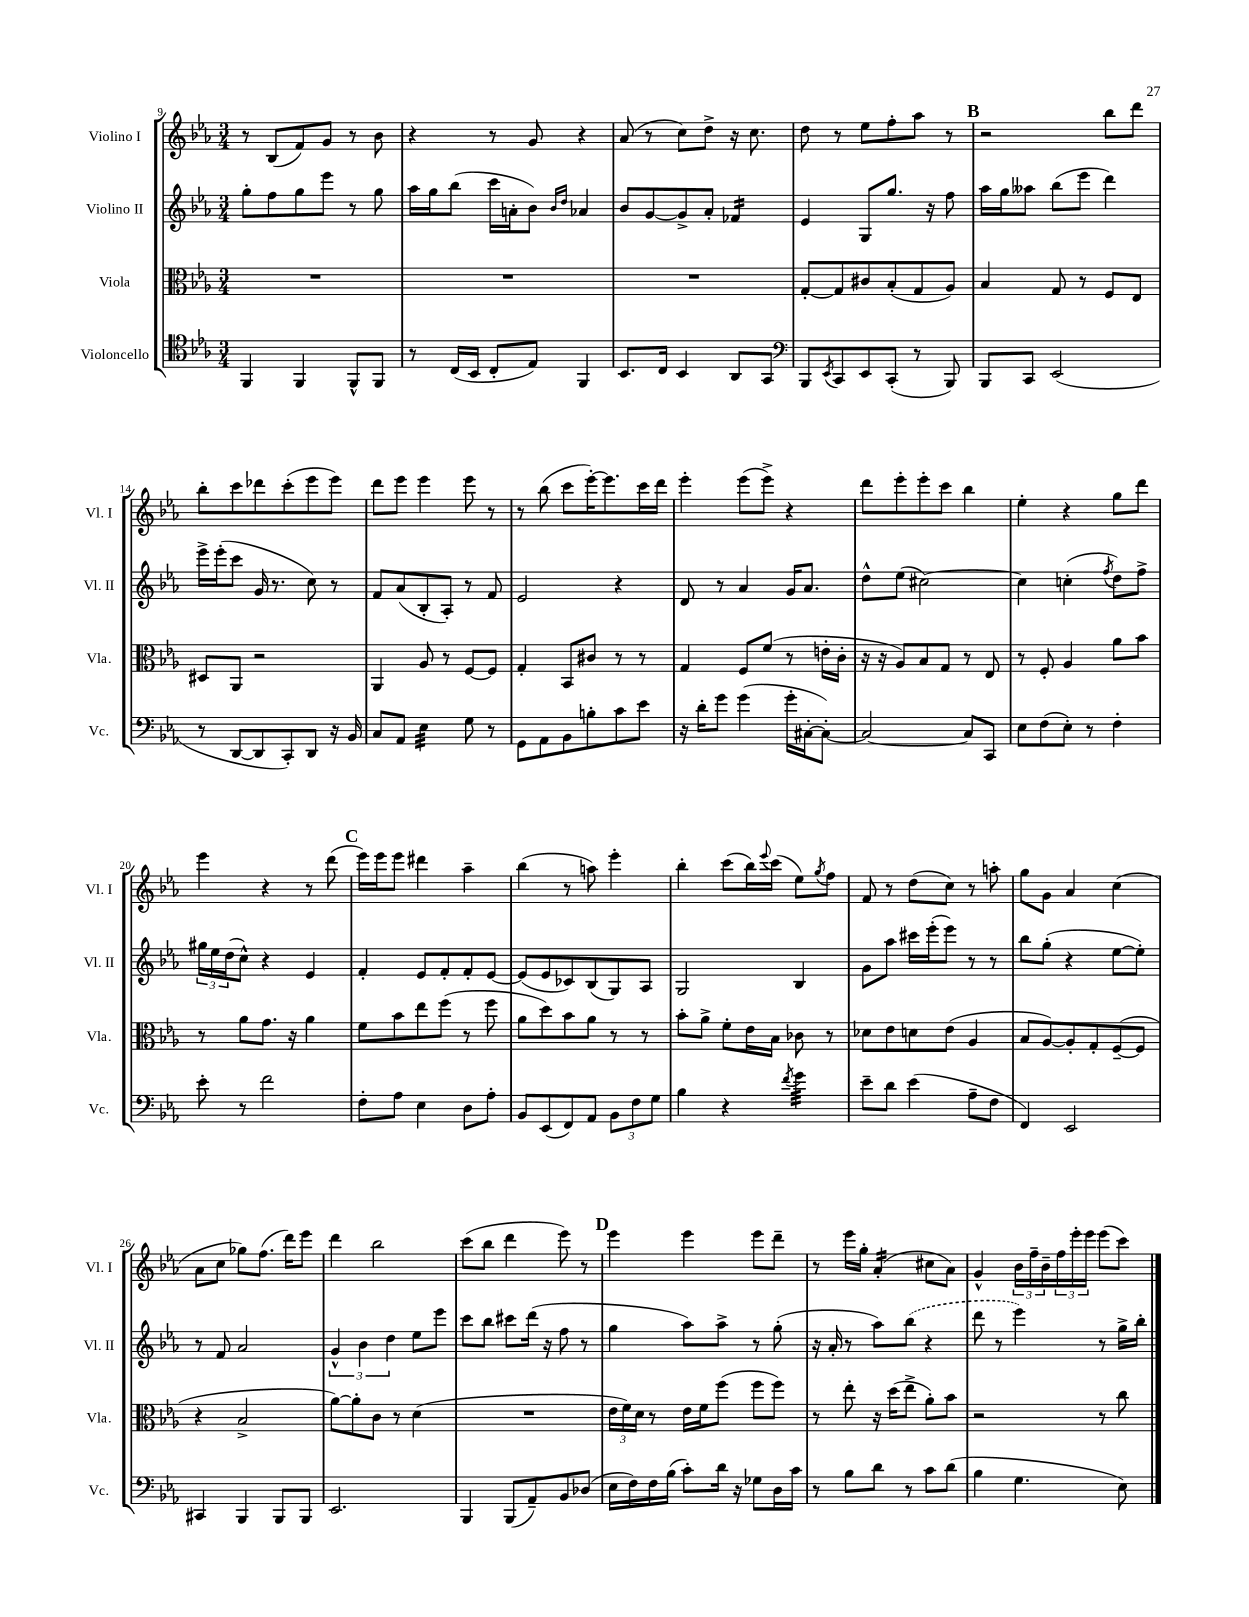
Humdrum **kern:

**kern	**kern	**kern	**kern
*staff4	*staff3	*staff2	*staff1
*clefC4	*clefC3	*clefG2	*clefG2
*k[b-e-a-]	*k[b-e-a-]	*k[b-e-a-]	*k[b-e-a-]
*M3/4	*M3/4	*M3/4	*M3/4
4FF/	2.r	8gg'\L	8r
.	.	8ff\	(8B-/L
4FF/	.	8gg\	8f/)
.	.	8eee-\J	8g/J
8FF^^/L	.	8r	8r
8FF/J	.	8gg\	8b-\
=	=	=	=
8r	2.r	16aa-\LL	4r
.	.	16gg\J	.
(16C/LL	.	(8bb-\J	.
16BB-/JJ	.	.	.
8C'/L	.	16ccc\LL	8r
.	.	16a'\J	.
8E-/J)	.	8b-\J)	8g/
.	.	16qqb-/LL	.
.	.	16qqdd/JJ	.
4FF/	.	4a-/	4r
=	=	=	=
8.BB-/L	2.r	8b-/L	(8a-/
.	.	[8g/	8r
16C/Jk	.	.	.
4BB-/	.	8g^/]	8cc\L)
.	.	8a-'/J	8dd^\J
8AA-/L	.	4f-/	16r
.	.	.	8.cc\
8GG/J	.	.	.
=	=	=	=
*clefF4	*	*	*
8BBB-/L	[8G'/L	4e-/	8dd\
8qEE-/	.	.	.
8CC/	8G/]	.	8r
8EE-/	8c#/	8G/L	8ee-\L
(8CC'/J	(8B-'/	8.gg/J	8ff'\
8r	8G/	.	8aa-\J
.	.	16r	.
8BBB-/)	8A-/J)	8ff\	8r
=	=	=	=
8BBB-/L	4B-/	16aa-\LL	2r
.	.	16gg\J	.
8CC/J	.	8aa--\J	.
(2EE-/	8G/	(8bb-\L	.
.	8r	8eee-\J	.
.	8F/L	4ddd\)	8bb-\L
.	8E-/J	.	8ddd\J
=	=	=	=
8r	8D#/L	16eee-^\LL	8bb-'\L
.	.	(16eee-'\J	.
[8DD/L	8AA-/J	8ccc\J	8ccc\
8DD/]	2r	16g/	8ddd-\
.	.	8.r	.
8CC'/)	.	.	(8ccc'\
8DD/J	.	8cc\)	8eee-\
16r	.	8r	8eee-\J)
16BB-/	.	.	.
=	=	=	=
8C/L	4AA-/	8f/L	8ddd\L
8AA-/J	.	(8a-/	8eee-\J
4E-\	8A-/	8B-'/	4eee-\
.	8r	8A-'/J)	.
8G\	[8F/L	8r	8eee-\
8r	8F/]J	8f/	8r
=	=	=	=
8GG\L	4G'/	2e-/	8r
8AA-\	.	.	(8bb-\
8BB-\	8BB-/L	.	8ccc\L
8B'\	8c#/J	.	[16eee-'\K)
.	.	.	8.eee-\]
8c\	8r	4r	.
8e-\J	8r	.	16ccc\L
.	.	.	16ddd\JJ
=	=	=	=
16r	4G/	8d/	4eee-'\
16d'\LK	.	.	.
8g\J	.	8r	.
(4g\	8F/L	4a-/	(8eee-\L
.	(8f/J	.	8eee-^\J)
16g'\LL	8r	16g/LK	4r
[16C#'\J	.	8.a-/J	.
8C#'\_J)	16e'\LL	.	.
.	16c'\JJ	.	.
=	=	=	=
2C#/_	16r	8dd^^\L	8ddd\L
.	16r	.	.
.	8A-/L)	(8ee-\J	8eee-'\
.	8B-/	[2cc#\)	8eee-'\
.	8G/J	.	8ccc\J
8C#/]L	8r	.	4bb-\
8CC/J	8E-/	.	.
=	=	=	=
8E-\L	8r	4cc#\]	4ee-'\
(8F\	8F'/	.	.
8E-'\J)	4A-/	(4cc'\	4r
8r	.	.	.
.	.	8qff/	.
4F'\	8a-\L	8dd\L)	8gg\L
.	8b-\J	8ff^\J	8ddd\J
=	=	=	=
8e-'\	8r	24gg#\LL	4eee-\
.	.	24ee-\	.
.	.	(24dd\J	.
8r	8a-\L	8cc^^\J)	.
2f\	8.g\J	4r	4r
.	16r	.	.
.	4a-\	4e-/	8r
.	.	.	(8ddd\
=	=	=	=
8F'\L	8f\L	4f'/	16eee-\LL)
.	.	.	16eee-\J
8A-\J	8b-\	.	8eee-\J
4E-\	8ee-\	8e-/L	4ddd#\
.	(8ff\J	8f'/	.
8D\L	8r	8f'/	4aa-~\
8A-'\J	8ff\	[8e-/J	.
=	=	=	=
8BB-/L	8a-\L	(8e-/]L	(4bb-\
(8EE-/	8dd\)	8e-/	.
8FF/)	8b-\	8c-/)	8r
8AA-/J	8a-\J	(8B-/	8aa\)
12BB-\L	8r	8G/)	4eee-'\
12F\	.	.	.
.	8r	8A-/J	.
12G\J	.	.	.
=	=	=	=
4B-\	8b-'\L	2G/	4bb-'\
.	8a-^\J	.	.
4r	8f'\L	.	(8ccc\L
.	16e-\L	.	16bb-\L)
.	.	.	8qqeee-/
.	16B-\JJ	.	(16ccc\JJ
8qf/	.	.	.
4g\	8c-\	4B-/	8ee-\L)
.	.	.	8qgg/
.	8r	.	8ff\J
=	=	=	=
8e-~\L	8d-\L	8g\L	8f/
8d\J	8e-\	8aa-\J	8r
(4e-\	8d\	16ccc#\LL	(8dd\L
.	.	(16eee-'\J	.
.	(8e-\J	8eee-\J)	8cc\J)
8A-~\L	4A-/	8r	8r
8F\J	.	8r	8aa'\
=	=	=	=
4FF/)	8B-/L	8bb-\L	8gg\L
.	[8A-/)	(8gg'\J	8g\J
2EE-/	8A-'/]	4r	4a-/
.	8G'/	.	.
.	([8F~/	[8ee-\L	(4cc\
.	8F/]J	8ee-'\]J)	.
=	=	=	=
4CC#/	4r	8r	8a-\L
.	.	8f/	8cc\J
4BBB-/	2B-^/	2a-/	8gg-\L)
.	.	.	(8.ff\J
8BBB-/L	.	.	.
.	.	.	16ddd\LK)
8BBB-/J	.	.	8eee-\J
=	=	=	=
2.EE-/	[8a-\L)	6g^^/	4ddd\
.	8a-'\]	.	.
.	.	6b-\	.
.	8c\J	.	2bb-\
.	.	6dd\	.
.	8r	.	.
.	(4d\	8ee-\L	.
.	.	8eee-\J	.
=	=	=	=
4BBB-/	2.r	8ccc\L	(8ccc\L
.	.	8bb-\J	8bb-\J
(8BBB-/L	.	8ccc#\L	4ddd\
8AA-~/)	.	(16ddd\Jk	.
.	.	16r	.
8BB-/	.	8ff\	8eee-\)
(8D-/J	.	8r	8r
=	=	=	=
16E-\LL	24e-\LL	4gg\	4eee-\
.	24f\)	.	.
16F\)	.	.	.
.	24d\JJ	.	.
16F\	8r	.	.
(16B-\JJ	.	.	.
8c'\L)	16e-\LL	8aa-\L)	4eee-\
.	16f\J	.	.
16d\Jk	(8ff\J	8aa-^\J	.
16r	.	.	.
8G-\L	8ff\L	8r	8eee-\L
16D\L	8ff\J)	(8gg'\	8ddd~\J
16c\JJ	.	.	.
=	=	=	=
8r	8r	16r	8r
.	.	16a-'/	.
8B-\L	8ee-'\	8r	16eee-\LL
.	.	.	16gg'\JJ
8d\J	16r	8aa-\L)	(4a-'/
.	(16dd\LK	.	.
8r	8ee-^\J	(8bb-\J	.
8c\L	8a-'\L)	4r	8cc#\L
(8d\J	8b-\J	.	8a-\J)
=	=	=	=
4B-\	2r	8ddd\	4g^^/
.	.	8r	.
4.G\	.	4eee-\)	24b-\LL
.	.	.	24ff~\
.	.	.	24b-~\
.	.	.	24ff\
.	.	.	24eee-'\
.	.	.	24eee-\JJ
.	8r	8r	(8eee-\L
8E-\)	8cc\	16gg^\LL	8ccc\J)
.	.	16bb-'\JJ	.
==	==	==	==
*-	*-	*-	*-
